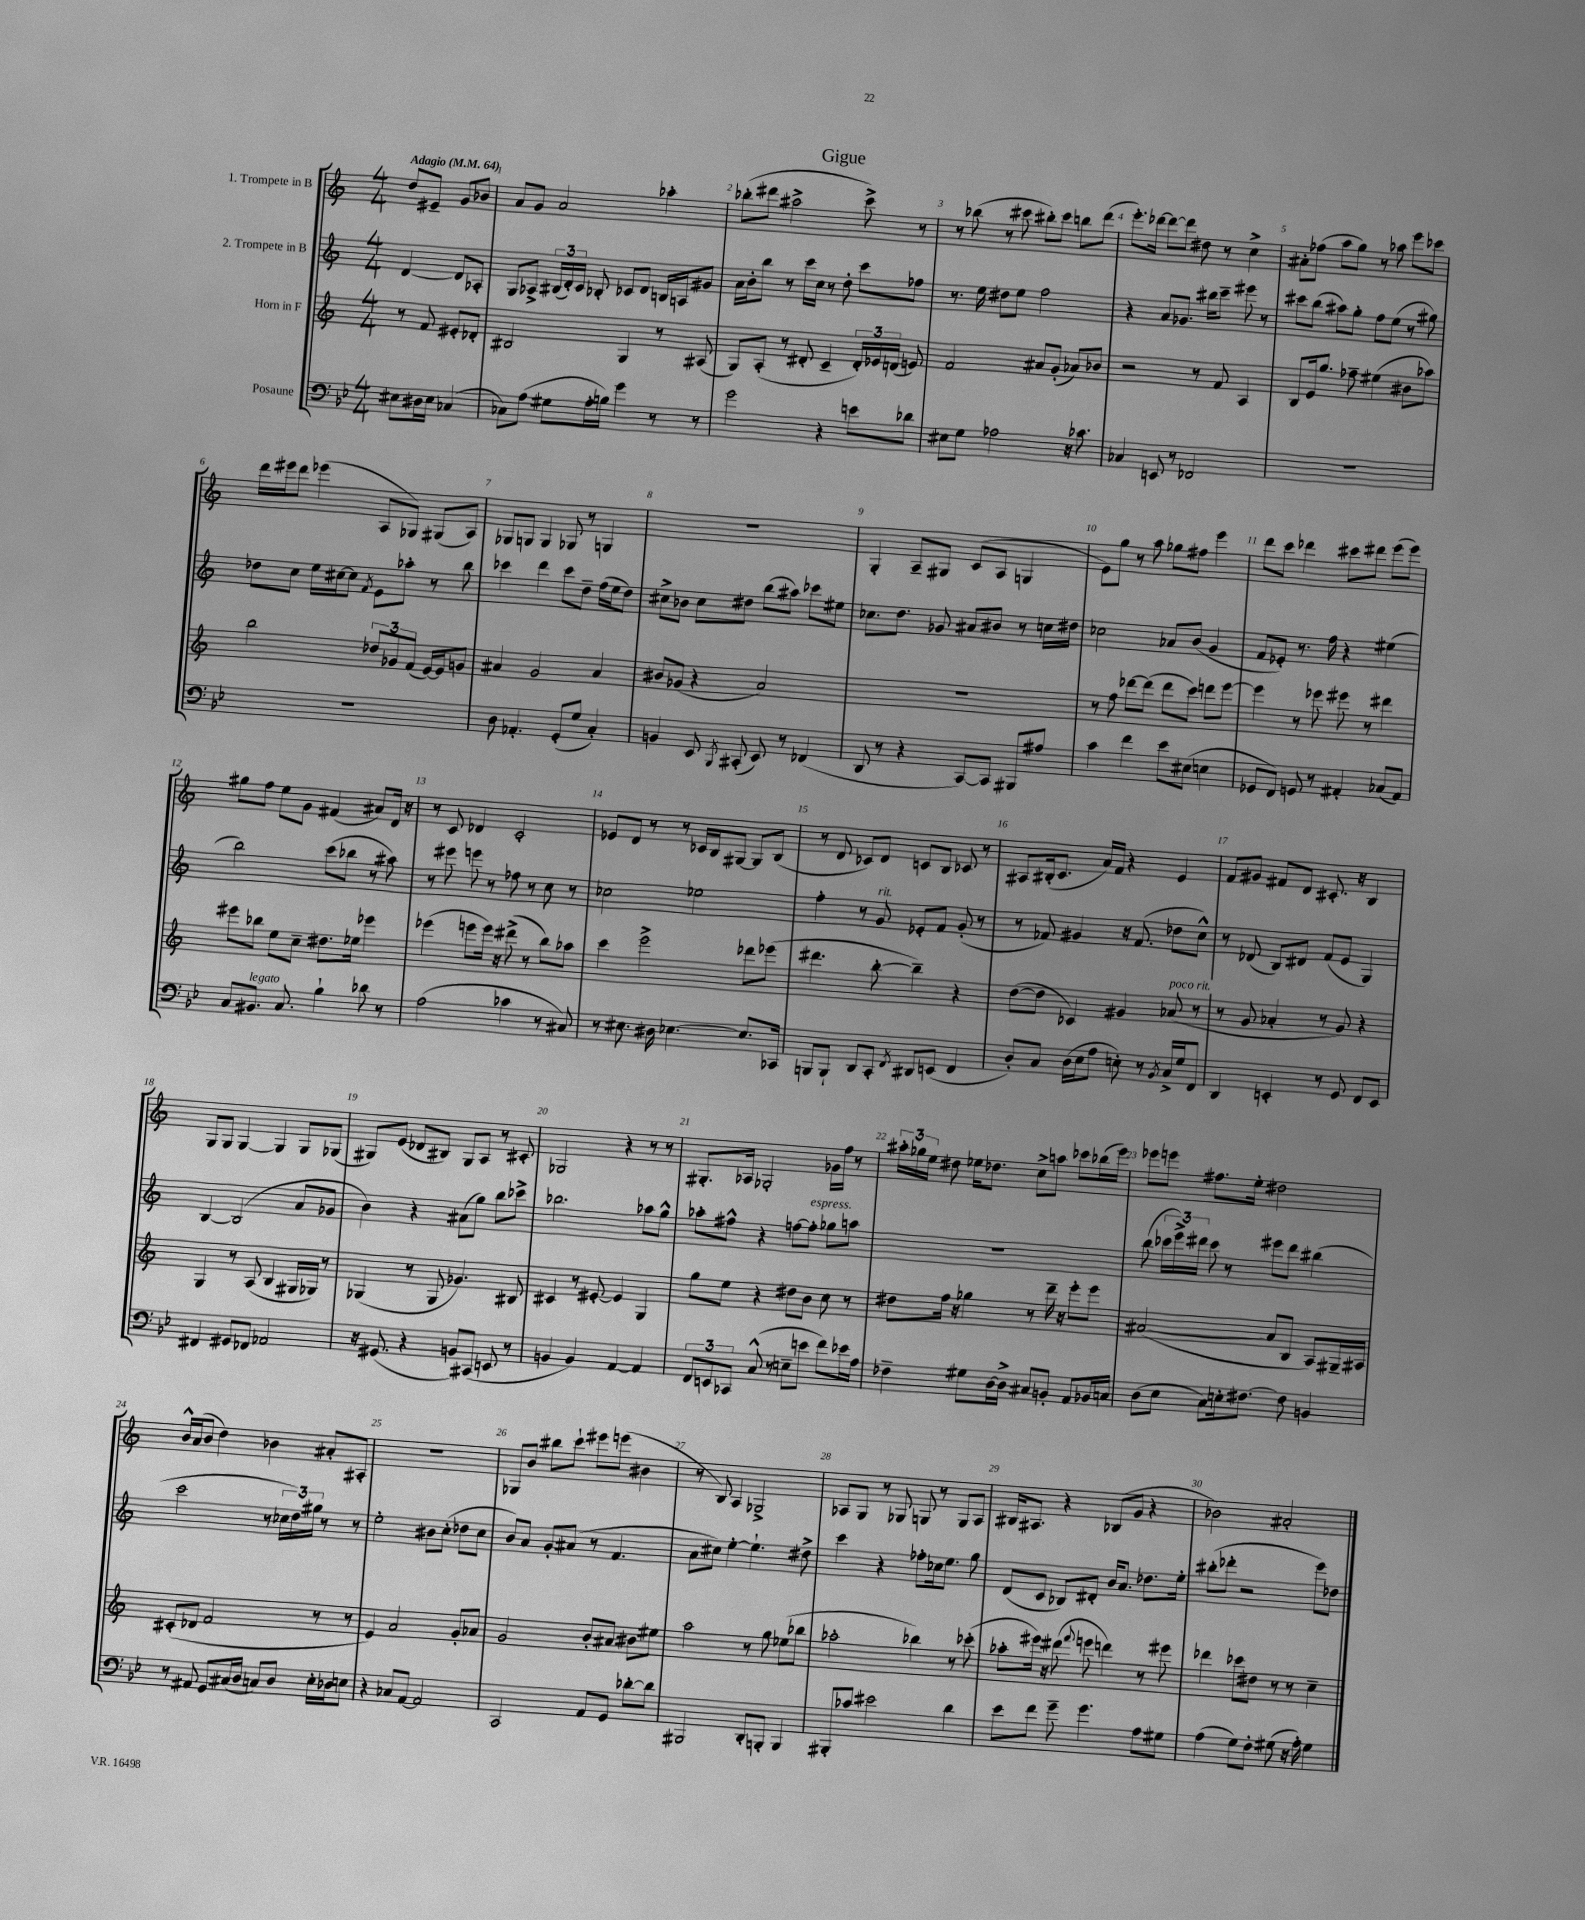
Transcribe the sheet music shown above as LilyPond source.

\header { title = "Gigue" }
<<
\new StaffGroup <<
\new Staff = "s0" \with { instrumentName = "1. Trompete in B" } {
    \clef treble \key c \major \numericTimeSignature \time 4/4 \partial 2 \tempo "Adagio" 4 = 64
    \autoBeamOff d''8[ eis'8]-- g'8[ bes'8] |
    a'8[ g'8] a'2 aes''4-. |
    bes''8[-.( dis'''8] ais''2-> c'''8->) r8 |
    r8 bes''8( r8 cis'''8 bis''8[-.) cis'''8] b''8[ d'''8]( |
    e'''8.[-.) des'''16]~ des'''8[~ des'''8] dis''8 r8 c''4-> |
    ais'8[-. fes''8]( a''8[ g''8]) r8 aes''8 e'''8[ ces'''8] |
    d'''16[ eis'''16 d'''8] ees'''4( a8[ ges8]) gis8[( a8]) |
    ges8[ g8] g4 ges8 r8 g4 |
    R1 |
    g4-. a8[-- gis8] c'8[( a8] g4 |
    e'8[) g''8] r8 a''8 ges''8[ fis''8] e'''4 |
    d'''8[ c'''8] des'''4 cis'''8[ dis'''8] e'''8[( e'''8]) |
    gis''8[ f''8] e''8[ g'8] fis'4( ais'8[) d'16] r16 |
    r8 c'8 des'4 c'2-. |
    ees'8[ d'8] r8 r8 ces'16[ b16 gis8]~ gis8[ b8]( |
    r8 d'8 ces'8[) d'8] c'8[ b8] ces'8 r8 |
    ais8[ bis16-.( c'8.] a'16[) f'16] r4 e'4 |
    f'8[ gis'8] fis'8[ d'8] cis'8.-. r16 b4 |
    g8[ g8] g4~ g4 g8[ ges8]( |
    gis8[) e'8]( des'8[ bis8]) gis8[ a8] r8 cis'8-. |
    ges2 r4 r8 r8 |
    gis8.[-. aes16] ges2-. ges'16[ f''16] r8 |
    \tuplet 3/2 { ais''16[-. ges''16 e''16] } dis''8 ees''16[ des''8.] c''8[-> a''8] ces'''8[ bes''16( e'''16]) |
    ees'''8[ e'''8] fis''8.[ e''16]-. dis''2 |
    b'16[-^ a'16( b'8] d''4) bes'4 ais'8[-. ais8]-. |
    r1 |
    ges8[ b'8] bis''8[ c'''8]-! eis'''8[ e'''8]( bis'4 |
    r8 b8) a4 ges2-> |
    aes8[ g8] r8 ges8 g8 r8 g8[ aes8] |
    bis16[ ais8.] r4 bes8[( g'8] r4 |
    bes'2) ais'2-. \bar "|." |
}
\new Staff = "s1" \with { instrumentName = "2. Trompete in B" } {
    \clef treble \key c \major \numericTimeSignature \time 4/4 \partial 2
    \autoBeamOff d'4~ d'8[ aes8]-. |
    g8[ aes8]-> \tuplet 3/2 { bis16[( d'16-.) c'16] } bes8-. ces'8[ d'8] b16[ a16 gis'8] |
    a'16[ b'16-. b''8] r8 c'''16[ c''16] r8 d''8-. c'''8[ fes''8] |
    r8. e''16 dis''8[ e''8] f''2 |
    r4 a'8[ ges'8.] bis''16[ c'''8]-- eis'''8 r8 |
    cis'''8[ b''8]( ais''8[) g''8]-. f''8[ e''8]( r8 gis''8) |
    des''8[ c''8] e''16[ cis''16~ cis''8] \acciaccatura { f'8 } e'8[ aes''8]-. r8 b''8 |
    ces'''4 d'''4 ces'''8[ d''8]-- f''16[( e''16 d''8]) |
    cis''8[-> bes'8] cis''8[ dis''8] b''8[( ais''8]) ces'''8[ eis''8] |
    ces''8.[ d''8.] ges'8 ais'8[ bis'8] r8 c''16[ dis''16] |
    ces''2 aes'8[ b'8]( g'4 |
    f'8[ ees'8]-.) r8. f''16 r4 eis''4( |
    b''2) c'''8[( bes''8] r8 ais''8) |
    r8 eis'''8 e'''8 r8 fes''8 r8 c''8 r8 |
    ces''2 ees''2 |
    f''4-. r8 g'8^\markup { \italic "rit." } ees'8[-. f'8] g'8-.( r8 |
    r8 fes'8) gis'4 r16 fes'8.( des''8[ c''8]-^) |
    r8 des'8( b8[) dis'8] f'8[( e'8] g4) |
    b4~ b2( a'8[ ges'8] |
    b'4) r4 ais'8[( g''8]) b''8[ ces'''8]-> |
    bes''2. aes''8[ g''8]-^ |
    aes''8[-. fis''8]-^ r4 f''8[~ f''8]-.^\markup { \italic "espress." } ges''8[ a''8] |
    R1 |
    b''8( \tuplet 3/2 { ces'''16[ e'''16->) dis'''16] } ces'''8 r8 eis'''8[ dis'''8] bis''4( |
    c'''2 r8 \tuplet 3/2 { ces''16[ d''16) gis''16] } r8 r8 |
    e''2-. bis'8[ c''8]-.( des''8[ c''8] |
    b'8[) a'8] g'8[-. ais'8]( r8 f'4. |
    a'8[ cis''8]) e''4~-. e''4.-! dis''8-> |
    c'''4 r4 fes''8[-. ces''16 e''8.] g''8 |
    d'8[( c'8] bes8[) dis'8]-. b'16[ a'8.] des''8.[ e''16]-. |
    bis''8[-.( des'''8]-. r2 e'''8[) des''8] \bar "|." |
}
\new Staff = "s2" \with { instrumentName = "Horn in F" } {
    \clef treble \key c \major \numericTimeSignature \time 4/4 \partial 2
    \autoBeamOff r8 f'8 eis'8[-. des'8]-. |
    bis2 g4 r8 ais8( |
    g8[) a8]-.( r8 dis'8-. c'4-- \tuplet 3/2 { dis'16[-.) ees'16 d'16]( } e'8) |
    f'2 ais'8[ g'8]-.( aes'8[) bes'8] |
    r2 r8 f'8 a4 |
    b8[ e'16 g''8.] fes''8-- eis''4( bis'8[ aes''8]) |
    b''2 \tuplet 3/2 { des''8[ ges'8 f'8]( } e'16[~) e'16 g'8] |
    ais'4 g'2 ais'4 |
    bis'8[ ges'8]( r4 a'2) |
    R1 |
    r8 f''8 des'''8[~ des'''8]( des'''8[ c'''8]) d'''8[ e'''8]~ |
    e'''4 r8 ees'''8 eis'''8 r8 dis'''4 |
    eis'''8[ bes''8] e''8[ c''8]-- dis''8.[ ees''16] ees'''4 |
    ees'''4( e'''8[ e'''16]) r16 dis'''8->( r8 b''8[) aes''8] |
    c'''4 e'''2-> des'''8[ ees'''8]( |
    dis'''4. b''8~-. b''4--) r4 |
    d''8[~( d''8] ces'4) gis'4 aes'8^\markup { \italic "poco rit." }( r8 |
    r8 g'8 aes'4-. r8 g'8) r4 |
    g4 r8 a8( b4 gis16[ ges16]) r8 |
    ges4( r8 ges8 ges'4.) bis8 |
    cis'4 r8 eis'8~-. eis'4 g4 |
    g''8[ e''8] r4 dis''8[ b'8] c''8 r8 |
    dis''8[ f''16] r16 ges''4 r8 d'''16-- r16 e'''8[-. e'''8] |
    ais'2~( ais'8[ b8] a8[) gis16-- ais16] |
    cis'8[-.( des'8] f'2 r8 r8 |
    e'4) a'2 g'8[-. aes'8] |
    g'2 b'8[-. ais'8] bis'8[ eis''8] |
    a''2 r8 g''8 ees''8[( bes''8] |
    aes''2-. bes''4) r8 ces'''8-.( |
    aes''8[-. eis'''16]) r16 dis'''8( \appoggiatura { f'''8 } e'''8 d'''4) r8 eis'''8 |
    des'''4 ces'''8[ dis''8] r8 r8 c''4-- \bar "|." |
}
\new Staff = "s3" \with { instrumentName = "Posaune" } {
    \clef bass \key bes \major \numericTimeSignature \time 4/4 \partial 2
    \autoBeamOff eis8[ dis16 eis16] ces4( |
    ces8[) a8]( gis8[ a16-. b16]) g'4 r8 r8 |
    g'2 r4 e'8[ des'8] |
    eis8[ g8] aes2 r16 ces'8. |
    ces4 e,8 r8 fes,2 |
    R1 |
    R1 |
    d8 aes,4.-. g,8[-.( g8] c4-.) |
    b,4 ees,8 \acciaccatura { bes,,8 } cis,8-.( ees,8) r8 fes,4( |
    d,8 r8 r4 c,8[~) c,8] bis,,8[ ais8] |
    c'4 f'4 ees'8[ eis8]( e4 |
    ges,8[ f,8]) g,8 r8 ais,4-. ces8[( ais,8]) |
    c8[ bis,8.]^\markup { \italic "legato" } c8. bes4-! des'8 r8 |
    a2( ces'4 r8 cis8) |
    r8 eis8. dis16 ees4.~ ees8.[ ces,16] |
    b,,8[ b,,8]-! d,8[ c,8]-. \acciaccatura { f,8 } dis,8[ e,8]( f,4 |
    d8[-.) c8] d16[( ees16 a8] e8-.) r8 \acciaccatura { bes,8 } c16[-> g16 f,8] |
    d,4 e,4-. r8 g,8 f,8[ e,8] |
    fis,4 gis,8[ fes,8] aes,2 |
    r16 gis,8.( r4 b,8[) cis,8]( e,8 r8 |
    b,4 b,4) a,4~ a,4 |
    \tuplet 3/2 { f,8[ e,8 ces,8] } c8-^( r8 e8[-- e'8] f'8[) ees'16 a16] |
    fes4-- gis8[ d16~ d16]-> cis8[ b,8]-. a,8[ bes,16 c16] |
    d8[( ees8] c8[) e16-. fis8.]~ fis8 b,4 |
    r8 ais,8 g,8[ cis16( d16] c8[) d8] ees16[-. des16 e8] |
    r4 ces8[ a,8]~ a,2 |
    c,2 a,8[ g,8] des'8[~-. des'8] |
    bis,,2 d,8[-. b,,8]-. b,,4 |
    bis,,8[-. ces'8] eis'2 d'4 |
    ees'8[ f'8] g'8-- g'4. a8[ gis8] |
    a4( g8[) f8]-. gis8( r16 a16-.) gis4 \bar "|." |
}
>>
>>
\layout { \context { \Score \override BarNumber.break-visibility = ##(#f #t #t) barNumberVisibility = #all-bar-numbers-visible } }
